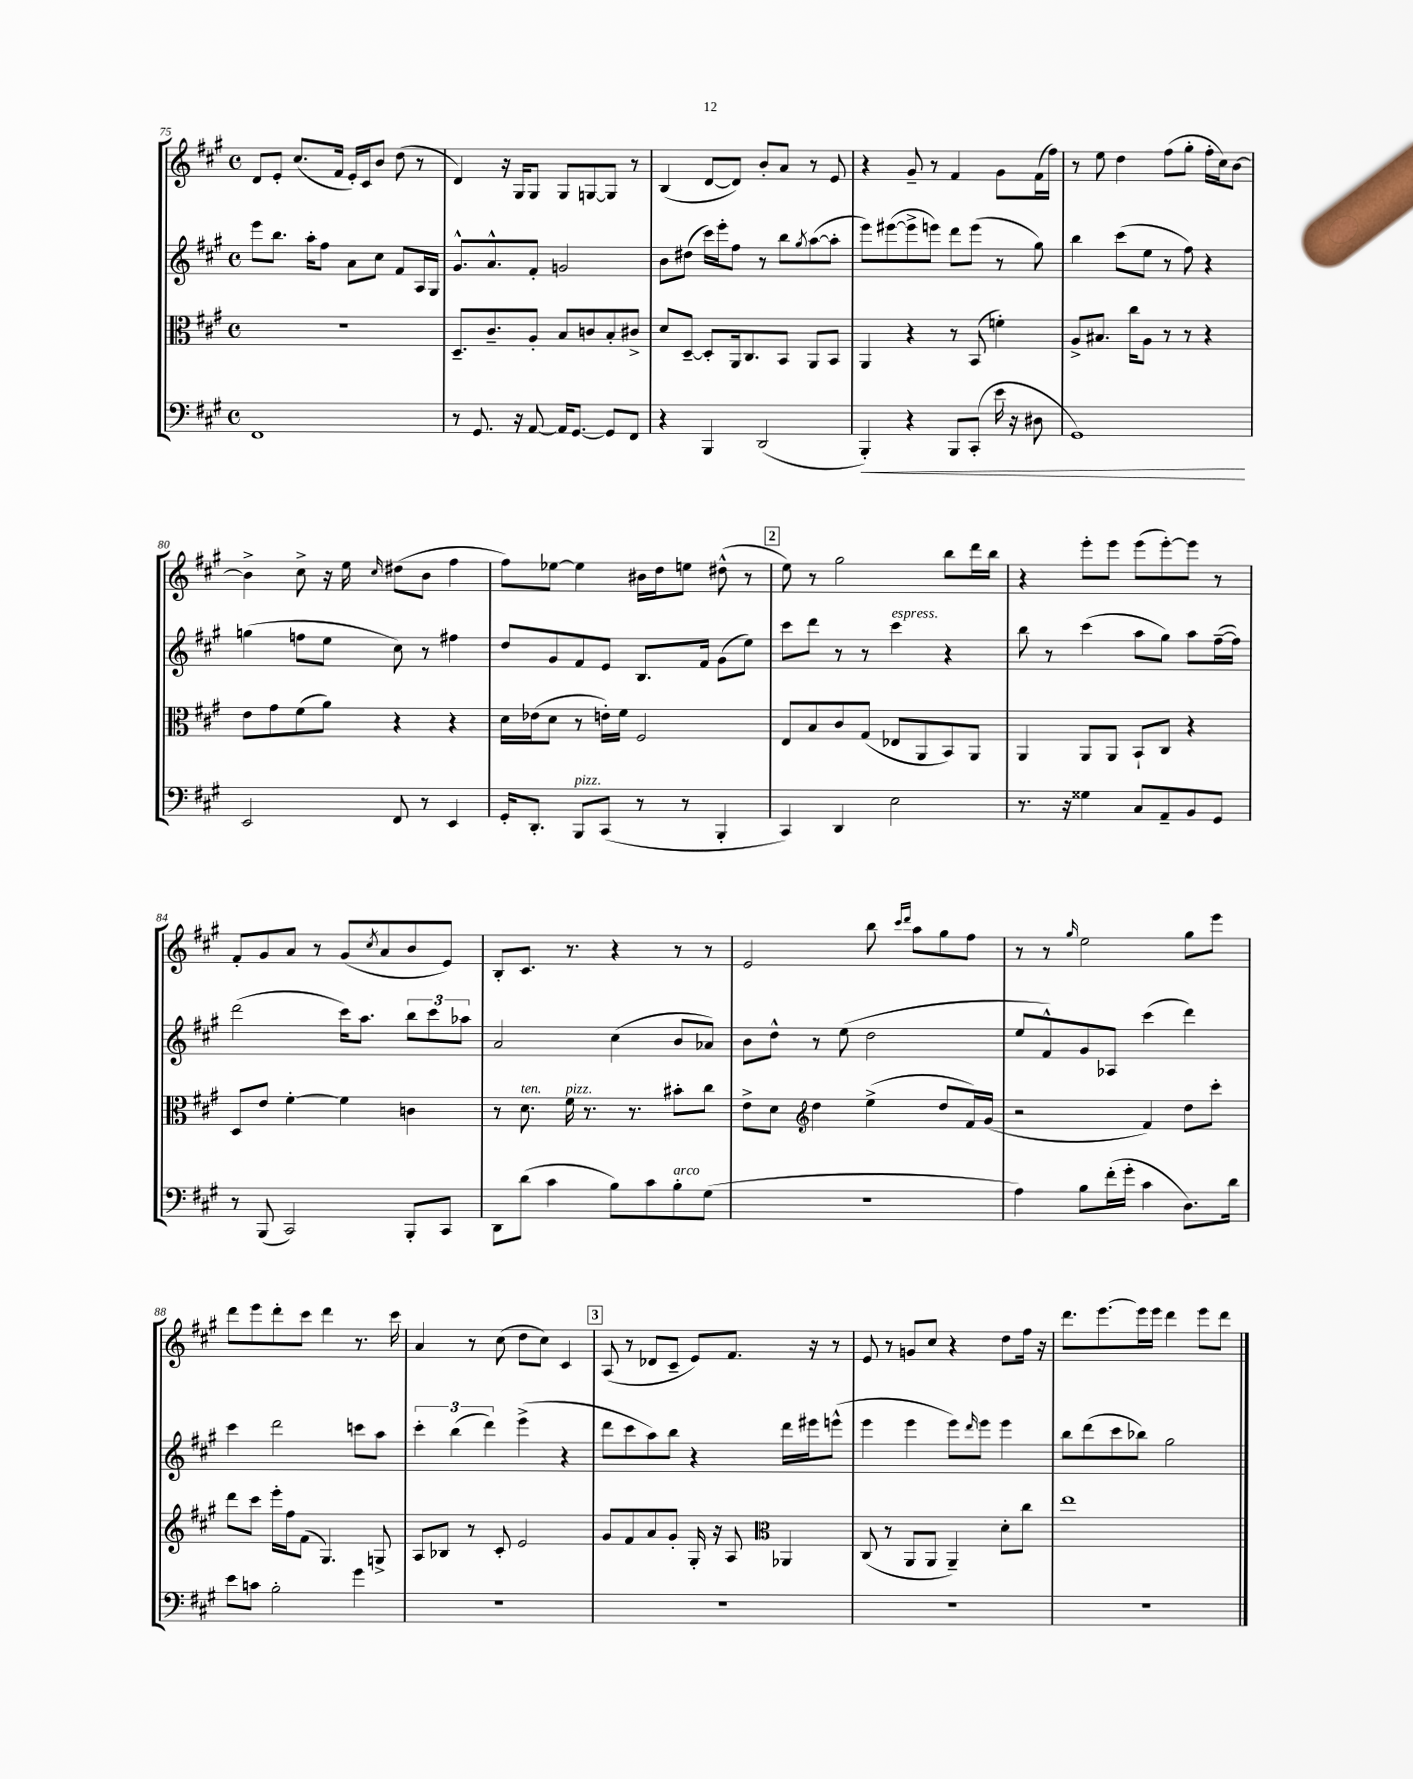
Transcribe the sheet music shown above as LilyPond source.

<<
\new StaffGroup <<
\new Staff = "s0" {
    \clef treble \key a \major \defaultTimeSignature \time 4/4
    d'8 e'8-. cis''8.( fis'16 e'16-.) cis'16 b'8 d''8( r8 |
    d'4) r16 gis16 gis8 gis8 g8~ g8 r8 |
    b4( d'8~ d'8) b'8-. a'8 r8 e'8 |
    r4 gis'8-- r8 fis'4 gis'8 fis'16( fis''16) |
    r8 e''8 d''4 fis''8( gis''8-. fis''16-. cis''16) b'8~ |
    b'4-> cis''8-> r16 e''16 \grace { cis''16 } dis''8( b'8 fis''4 |
    fis''8) ees''8~ ees''4 bis'16 d''16 e''8 dis''8-^( r8 |
    \mark \markup { \box "2" } e''8) r8 gis''2 b''8 d'''16 b''16 |
    r4 e'''8-. e'''8 e'''8( e'''8~-.) e'''8 r8 |
    fis'8-. gis'8 a'8 r8 gis'8( \acciaccatura { cis''8 } a'8 b'8 e'8) |
    b8-. cis'8. r8. r4 r8 r8 |
    e'2 b''8 \grace { cis'''16 d'''16 } a''8 gis''8 fis''8 |
    r8 r8 \grace { gis''16 } e''2 gis''8 e'''8 |
    d'''8 e'''8 d'''8-. cis'''8 d'''4 r8. cis'''16 |
    a'4 r8 cis''8( d''8 cis''8) cis'4 |
    \mark \markup { \box "3" } a8( r8 des'8 cis'8-- e'8) fis'8. r16 r8 |
    e'8 r8 g'8 cis''8 r4 d''8 fis''16 r16 |
    d'''8. e'''8.~ e'''16 e'''16 d'''4 e'''8 d'''8 \bar "|." |
}
\new Staff = "s1" {
    \clef treble \key a \major \defaultTimeSignature \time 4/4
    e'''8 b''8. a''16-. fis''8 a'8 cis''8 fis'8 a16 gis16 |
    gis'8.-^ a'8.-^ fis'8-. g'2 |
    b'8 dis''8( cis'''16) e'''16-. fis''8 r8 b''8 \acciaccatura { gis''8 } a''8~( a''8-. |
    e'''8) eis'''8~( eis'''8-> e'''8) d'''8 e'''8( r8 gis''8) |
    b''4 cis'''8( e''8 r8 fis''8) r4 |
    g''4( f''8 e''8 cis''8) r8 fis''4 |
    d''8 gis'8 fis'8 e'8 b8. fis'16 gis'8( e''8) |
    \mark \markup { \box "2" } cis'''8 d'''8 r8 r8 cis'''4^\markup { \italic "espress." } r4 |
    b''8 r8 cis'''4( a''8 gis''8) a''8 fis''16~--( fis''16) |
    d'''2( cis'''16) a''8. \tuplet 3/2 { b''8 cis'''8 aes''8 } |
    a'2 cis''4( b'8 aes'8) |
    b'8 d''8-^ r8 e''8( d''2 |
    e''8 fis'8-^) gis'8 aes8 cis'''4( d'''4) |
    cis'''4 d'''2 c'''8 a''8 |
    \tuplet 3/2 { cis'''4-. b''4( d'''4) } e'''4->( r4 |
    \mark \markup { \box "3" } d'''8 cis'''8 a''8) b''8 r4 d'''16 eis'''16 e'''8-^( |
    e'''4 e'''4 e'''8) \grace { d'''16 } e'''8 e'''4 |
    b''8 d'''8( cis'''8 bes''8) gis''2 \bar "|." |
}
\new Staff = "s2" {
    \clef alto \key a \major \defaultTimeSignature \time 4/4
    r1 |
    d8.-- cis'8.-- a8-. b8 c'8 b8-. cis'8-> |
    d'8 d8~-- d8-. a,16 cis8. b,8 a,8 b,8 |
    a,4 r4 r8 b,8( f'4-.) |
    a8-> bis8. cis''16 a8 r8 r8 r4 |
    e'8 gis'8 fis'8( a'8) r4 r4 |
    d'16 ees'16( d'8 r8 e'16-.) fis'16 fis2 |
    \mark \markup { \box "2" } e8 b8 cis'8 gis8( ees8 a,8 b,8) a,8 |
    a,4 a,8 a,8 b,8-! cis8 r4 |
    d8 e'8 fis'4~-. fis'4 c'4 |
    r8 d'8.^\markup { \italic "ten." } fis'16^\markup { \italic "pizz." } r8. r8. bis'8-. cis''8 |
    e'8-> d'8 \clef treble d''4 e''4->( d''8 fis'16) gis'16( |
    r2 fis'4) d''8 cis'''8-. |
    d'''8 cis'''8 e'''16-. fis''16 fis'8( gis4.) g8-> |
    a8 bes8 r8 cis'8-. e'2 |
    \mark \markup { \box "3" } gis'8 fis'8 a'8 gis'8-. gis16-. r16 a8 \clef alto aes,4 |
    cis8( r8 a,8 a,8 a,4--) d'8-. cis''8 |
    e''1 \bar "|." |
}
\new Staff = "s3" {
    \clef bass \key a \major \defaultTimeSignature \time 4/4
    fis,1 |
    r8 gis,8. r16 a,8~ a,16 gis,8.~ gis,8 fis,8 |
    r4 b,,4 d,2( |
    b,,4-.\<) r4 b,,8 cis,8-.( e'16 r16 dis8 |
    gis,1\!) |
    e,2 fis,8 r8 e,4 |
    gis,16-. d,8.-. b,,8^\markup { \italic "pizz." } cis,8( r8 r8 b,,4-. |
    \mark \markup { \box "2" } cis,4) d,4 e2 |
    r8. r16 gisis4 cis8 a,8-- b,8 gis,8 |
    r8 b,,8( cis,2) b,,8-. cis,8 |
    d,8 d'8( cis'4 b8) cis'8 b8-.^\markup { \italic "arco" } gis8( |
    R1 |
    a4) b8 fis'16-.( gis'16-. cis'4 d8.) d'16 |
    e'8 c'8 b2-. gis'4 |
    R1 |
    \mark \markup { \box "3" } R1 |
    R1 |
    R1 \bar "|." |
}
>>
>>
\layout { \context { \Score currentBarNumber = #75 } }
